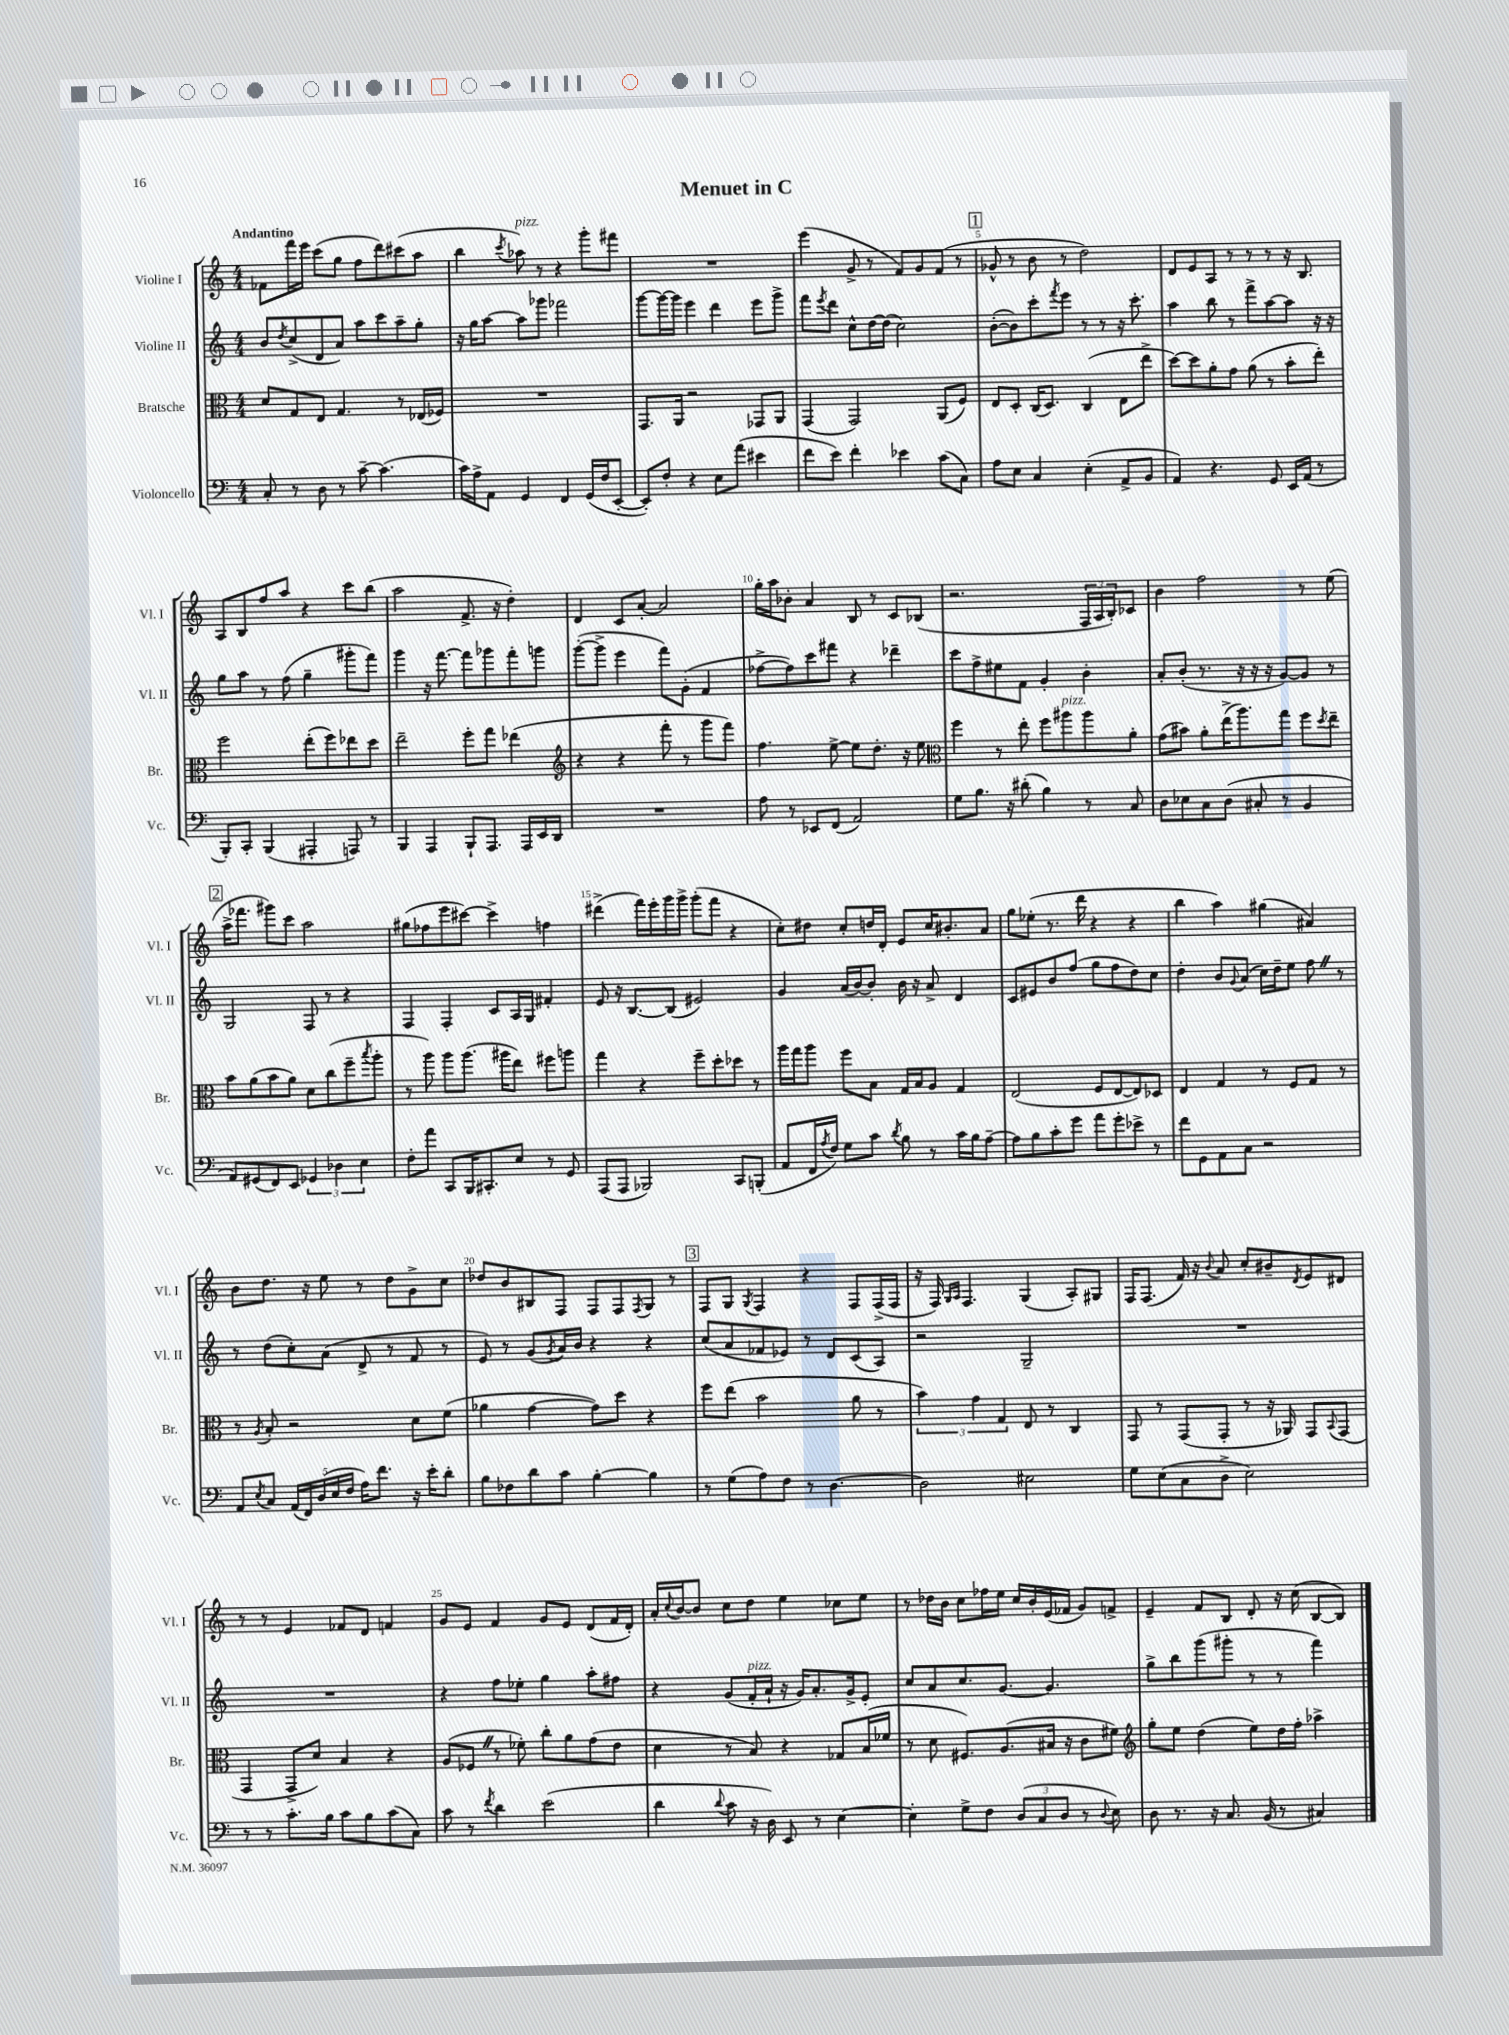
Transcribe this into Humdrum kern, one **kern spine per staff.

**kern	**kern	**kern	**kern
*part4	*part3	*part2	*part1
*staff4	*staff3	*staff2	*staff1
*I"Violoncello	*I"Bratsche	*I"Violine II	*I"Violine I
*I'Vc.	*I'Br.	*I'Vl. II	*I'Vl. I
*clefF4	*clefC3	*clefG2	*clefG2
*k[]	*k[]	*k[]	*k[]
*M4/4	*M4/4	*M4/4	*M4/4
=1	=1	=1	=1
!	!	!	!LO:TX:a:B:t=Andantino
8C'/	8d/L	8b/L	8f-X\L
.	.	8qdd/	.
8r	8G/	(8cc^/	16fff\L
.	.	.	16eee\JJ
8D\	8E/J	8d/	(8ccc\L
8r	4.G/	8a/J)	8gg\J
[8c~\	.	8aa\L	8ff\L
(4.c\]	.	8ccc\	8ddd\)
.	8r	8aa~\	(8ccc#X\
.	(16E-X/LL	8gg'\J	8aa\J
.	16F-X/JJ)	.	.
=2	=2	=2	=2
16c\LL)	1r	16r	4bb\
16A^\J	.	16gg\KL	.
8AA\J	.	[8aa\J	.
.	.	.	8qccc/
!	!	!	!LO:TX:a:i:t=pizz.
4GG/	.	8aa\L]	8aa-X\)
.	.	8ggg-X\J	8r
4FF/	.	2fff-X\	4r
(16GG/LL	.	.	8ggg'\L
16F/J	.	.	.
[8EE'/J	.	.	8fff#X\J
=3	=3	=3	=3
8EE'/L])	8.GG/L	[8ggg\L	1r
8F'/J	.	16ggg\L_	.
.	16AA/Jk	16ggg\JJ]	.
4r	2r	4eee\	.
8E\L	.	4ddd\	.
(8a\J	.	.	.
4e#X\	8GG-X/L	8eee\L	.
.	8AA/J	8ggg^\J	.
=4	=4	=4	=4
8f\L	(4GG/	8fff\L	(4eee\
.	.	8qeee/	.
8e\J)	.	8ddd\J	.
4f'\	2GG/)	8cc^^\L	8g^/
.	.	[16dd\L	8r
.	.	(16dd\JJ]	.
4e-X\	.	2cc\)	8f/L)
.	.	.	8g/
(8c\L	(8AA/L	.	(8f/J
8C\J)	8F/J)	.	8r
!!LO:REH:place=s1:t=1
=5	=5	=5	=5
8A\L	8E/L	([8b'\L	8g-X^^/
8E\J	8D'/J	8b\])	8r
4C/	(16C/KL	8ccc'\	8b\
.	8.D/J)	.	.
.	.	8qfff/	.
.	.	8eee\J	8r
(4E'\	(4C/	8r	2dd\)
.	.	8r	.
8AA^/L	8E\L	16r	.
.	.	8.ccc'\	.
8BB/J	8ee^\J	.	.
=6	=6	=6	=6
4AA/)	[8dd\L)	4aa\	8d/L
.	8dd\]	.	8e/
4.r	8a'\	8bb\	8A/J
.	8g\J	8r	8r
.	(8a\	8fff^\L	8r
8GG/	8r	[8aa\	8r
16EE/LL	8b'\L	8aa\J]	16r
(16AA/JJ	.	.	8.B/
8r	8ee'\J)	16r	.
.	.	16r	.
!!LO:LB:g=z
=7	=7	=7	=7
8BBB'/L)	2ff\	8gg\L	8A/L
8CC'/J	.	8aa\J	8B/
(4BBB/	.	8r	8ff/
.	.	(8ff\	8aa/J
4AAA#X'/	(8ee'\L	4gg~\	4r
.	8ff\)	.	.
8AAAn/)	8ee-X\	8ggg#X'\L	8ccc\L
8r	8dd\J	8fff\J)	(8bb\J
=8	=8	=8	=8
4BBB/	2ee~\	4ggg\	2aa\
4AAA/	.	16r	.
.	.	[8.fff\	.
8BBB`/L	8ff'\L	8fff\L]	8.f^/
8.AAA/J	8gg\J	8ggg-X\	.
.	.	.	16r
.	(4ee-X\	8fff'\	4dd'\)
16AAA/LL	.	.	.
16EE/	.	8gggn\J	.
16DD/JJ	.	.	.
=9	=9	=9	=9
*	*clefG2	*	*
1r	4r	([8ggg'\L	4d/
.	.	8ggg^\J]	.
.	4r	4eee\	8c/L
.	.	.	[8a'/J
.	8fff'\	8fff\L)	2a/]
.	8r	(8g'\J	.
.	8ggg\L	4f/	.
.	8fff\J)	.	.
=10	=10	=10	=10
8A\	4.ff\	[8ff-X^\L	16gg'\LL
.	.	.	16aa\J
8r	.	8ff-\])	8b-X'\J
8EE-X/L	.	8ccc\	4a/
(8FF/J	[8ee^\	8fff#X\J	.
2AA/)	8ee\L]	4r	8B/
.	8.dd'\J	.	8r
.	.	4ddd-X~\	8c/L
.	16r	.	.
.	8ee\	.	(8B-X/J
=11	=11	=11	=11
*	*clefC3	*	*
8G\L	4ff\	8ccc\L	2.r
8.B\J	.	8ff^\	.
.	8r	8ee#X\	.
16r	.	.	.
(8d#X'\	8ee'\	8f\J	.
4B\)	8ff\L	4g'/	.
!	!LO:TX:a:i:t=pizz.	!	!
.	8aa#X\	.	.
8r	8aa#\	4b'\	24F/LL
.	.	.	24A/
.	.	.	24B'/J)
8C/	8a'\J	.	8c-X/J
=12	=12	=12	=12
8D\L	(8g\L	8a'/L	4b\
8E-X\	8b#X\J)	(8b'/J	.
8C\	8a'\L	8.r	2ff\
(8D\J	(16ee^\K	.	.
.	8.aa\)	16r	.
8C#X'/	.	16r	.
.	.	16r	.
8r	8gg\J	[8g/L)	.
4BB/	8ff\L	8g/J]	8r
.	8qdd/	.	.
.	8ee~\J	8r	(8ee\
!!LO:LB:g=z
!!LO:REH:place=s1:t=2
=13	=13	=13	=13
8AA/L)	8b\L	2G/	16aa^\KL
.	.	.	8.fff-X\J
(8GG#X/	(8a\	.	.
8FF/)	8b\	.	8ggg#X\L)
8EE/J	8a\J)	.	8ccc\J
6GG-X/	8d\L	8F/	2aa\
.	(8cc\	8r	.
6D-X\	.	.	.
.	8ff~\	4r	.
6E\	.	.	.
.	8qbb/	.	.
.	8aa'\J	.	.
=14	=14	=14	=14
8F'\L	8r	4F/	(8gg#X\L
8a\J	8aa\)	.	8ff-X\
8CC/L	8aa\L	4F'/	8eee\
16BBB/K	(8.aa\J	.	[8ccc#X\J)
8.CC#X'/	.	.	.
.	.	8c/L	4ccc#^\]
.	16aa#X\KL	.	.
8E/J	8ee\J)	16A/L	.
.	.	16G/JJ	.
8r	8ff#X\L	4f#X'/	4ffn\
8GG/	8aan\J	.	.
=15	=15	=15	=15
(8AAA/L	4gg\	8e/	(4ddd#X^\
8AAA/J	.	16r	.
.	.	[8.B/L	.
2BBB-X/)	4r	.	16fff\LL)
.	.	.	16eee'\
.	.	(8B/J]	16ggg\
.	.	.	16ggg^\JJ
.	8ff~\L	2e#X/)	(8ggg'\L
.	8dd'\	.	8fff\J
8CC/L	8dd-X\J	.	4r
(8BBBn'/J	8r	.	.
=16	=16	=16	=16
8AA/L	16aa\LL	4g/	8cc'\L)
.	16gg\J	.	.
16FF/L	8aa\J	.	8dd#X\J
8qA/	.	.	.
16F/JJ)	.	.	.
8G\L	8ff\L	(16a/LL	8cc'/L
.	.	[16b/J)	.
8c\J	8B\J	8b'/J]	16ddn/L
.	.	.	16d'/JJ
8qd/	.	.	.
8B\	16G/LL	16b\	8e/L
.	16B/J	16r	.
8r	8A/J	8a^/	16cc/K
.	.	.	8.b#X'/
16c\LL	4G/	4d/	.
16B\J	.	.	.
[8A~\J	.	.	8a/J
=17	=17	=17	=17
8A\L]	(2E/	8c/L	8gg\L
8B\	.	8e#X/	(8ee-X'\J
8c'\	.	8b/	8.r
8g\J	.	(8ff/J	.
.	.	.	16ddd\
8a\L	8F/L	8gg\L	4r
8g'\	[8E/	8ff\	.
8e-X^\J	8E/])	8dd\)	4r
8r	8D-X/J	8cc\J	.
=18	=18	=18	=18
8f\L	4E/	4dd'\	4bb\
8GG\	.	.	.
8AA\	4G/	8b/L	4aa\)
.	.	8qqg/	.
8C\J	.	(8a/J	.
2r	8r	16cc\LL)	(4gg#X\
.	.	16dd~\J	.
.	8F/L	8ee\J	.
.	8G/J	8ffZ\	4a#X/)
.	8r	8r	.
!!LO:LB:g=z
=19	=19	=19	=19
8AA/L	8r	8r	8b\L
8qE/	8qA/	.	.
8C/J	8B'/	(8dd\L	8.dd\J
(20AA/LL	2r	8cc'\)	.
20FF/)	.	.	.
.	.	.	16r
(20D/	.	.	.
.	.	(8a\J	8ee\
20E/	.	.	.
20F/JJ	.	.	.
16A\KL)	.	8d^/	8r
8.f\J	.	.	.
.	.	8r	8dd\L
16r	8d\L	8f/	8g^\
16e'\KL	.	.	.
8d'\J	(8f\J	8r	8cc\J
=20	=20	=20	=20
8B\L	4a-X\	8e/)	8dd-X/L
8F-X\	.	8r	8b/
8d\	[4g\	(8g/L	8B#X/
.	.	8qg/	.
8c\J	.	16a/L)	8F/J
.	.	16b/JJ	.
[4B'\	8g\L])	4r	8F/L
.	8dd\J	.	8F/
.	.	.	8qF/
4B\]	4r	4r	8G/J
.	.	.	8r
!!LO:REH:place=s1:t=3
=21	=21	=21	=21
8r	8ff\L	(8cc/L	8F/L
(8G\L	(8ee\J	8a/	8G/J
.	.	.	8qG/
8A\)	2b\	8f-X/	4F/
8F\J	.	8e-X/J)	.
8r	.	8r	4r
[4.D\	.	8d/L	.
.	8a\	(8c/	8F/L
.	8r	8A/J)	(16F^/L
.	.	.	16F/JJ
=22	=22	=22	=22
2D\]	6b\)	2r	16r
.	.	.	16F/)
.	.	.	16qqG/LL
.	.	.	16qqA/JJ
.	.	.	4.F/
.	6g\	.	.
.	6G/	.	.
2E#X\	8E/	2G~/	(4G/
.	8r	.	.
.	4C/	.	8A'/L)
.	.	.	8G#X/J
=23	=23	=23	=23
8G\L	8GG/	1r	16F/KL
.	.	.	(8.F/J
(8E\	8r	.	.
8C\	(8GG/L	.	16f/)
.	.	.	16r
.	.	.	8qqb/
8D^\J	8GG'/J	.	8a/
2E\)	8r	.	8cc'/L
.	16r	.	8b#X~/
.	16AA-X/)	.	.
.	.	.	8qd/
.	8GG/L	.	8e/
.	8qqBB/	.	.
.	(8GG/J	.	8d#X/J
!!LO:LB:g=z
=24	=24	=24	=24
8r	4GG/	1r	8r
8r	.	.	8r
8.c'\L	8GG^/L	.	4e/
.	8d/J)	.	.
16B\Jk	.	.	.
8c\L	4B/	.	8f-X/L
8B\	.	.	8d/J
(8c\	4r	.	4fn/
8C\J)	.	.	.
=25	=25	=25	=25
8c\	(8A/L	4r	8g/L
8r	8F-XZ/J	.	8e/J
8qf/	.	.	.
4d\	8r	8ff\L	4f/
.	8f-X'\)	8ee-X'\J	.
(2e\	8cc'\L	4gg\	8g/L
.	8a\	.	8e/J
.	(8g\	8aa'\L	(8d/L
.	8e\J	8ff#X\J	16f/L
.	.	.	16d'/JJ)
=26	=26	=26	=26
4d\	4d\	4r	16a'/LL
.	.	.	8qqcc/
.	.	.	[16b/J
.	.	.	8b/J]
8qqd/	.	.	.
8c\	8r	(8g/L	8cc\L
!	!	!LO:TX:a:i:t=pizz.	!
16r	8B/)	16f'/L	8dd\J
16D\)	.	16a`/JJ	.
8EE/	4r	16r	4ee\
.	.	16g/KL)	.
8r	.	8.a'/	.
[4E\	8G-X/L	.	8cc-X\L
.	.	16g^/k	.
.	(16B/L	8e'/J	8ee\J
.	16f-X/JJ	.	.
=27	=27	=27	=27
4E'\]	8r	8cc/L	8r
.	8d\	8a/	16dd-X\LL
.	.	.	16b\JJ
8G^\L	8.F#X/L)	8.cc/	8cc\L
8F\J	.	.	16ff-X\L
.	(8.A/	[8.g/J	16ee\JJ
(12D/L	.	.	16cc/LL
.	.	.	16b'/
12C/	.	.	.
.	16B#X/Jk	4.g/]	(16e/
12D/J	.	.	.
.	16r	.	16f-X/JJ
8r	8c\L	.	8g/L)
8qqD/	.	.	.
8E\)	8f#X\J)	.	8fn^/J
=28	=28	=28	=28
*	*clefG2	*	*
8D\	8gg'\L	8gg^\L	4e~/
8.r	8ee\J	8bb\	.
.	(4dd\	(8ggg\	8f/L
16r	.	.	.
8.C/	.	8ggg#X'\J	8B/J
.	8ee\L)	8r	8d'/
(16BB/	.	.	.
8r	16dd\L	8r	16r
.	16ff'\JJ	.	(16cc\
4C#X/)	4aa-X^\	4fff\)	[8B/L
.	.	.	8B/J])
==	==	==	==
*-	*-	*-	*-
